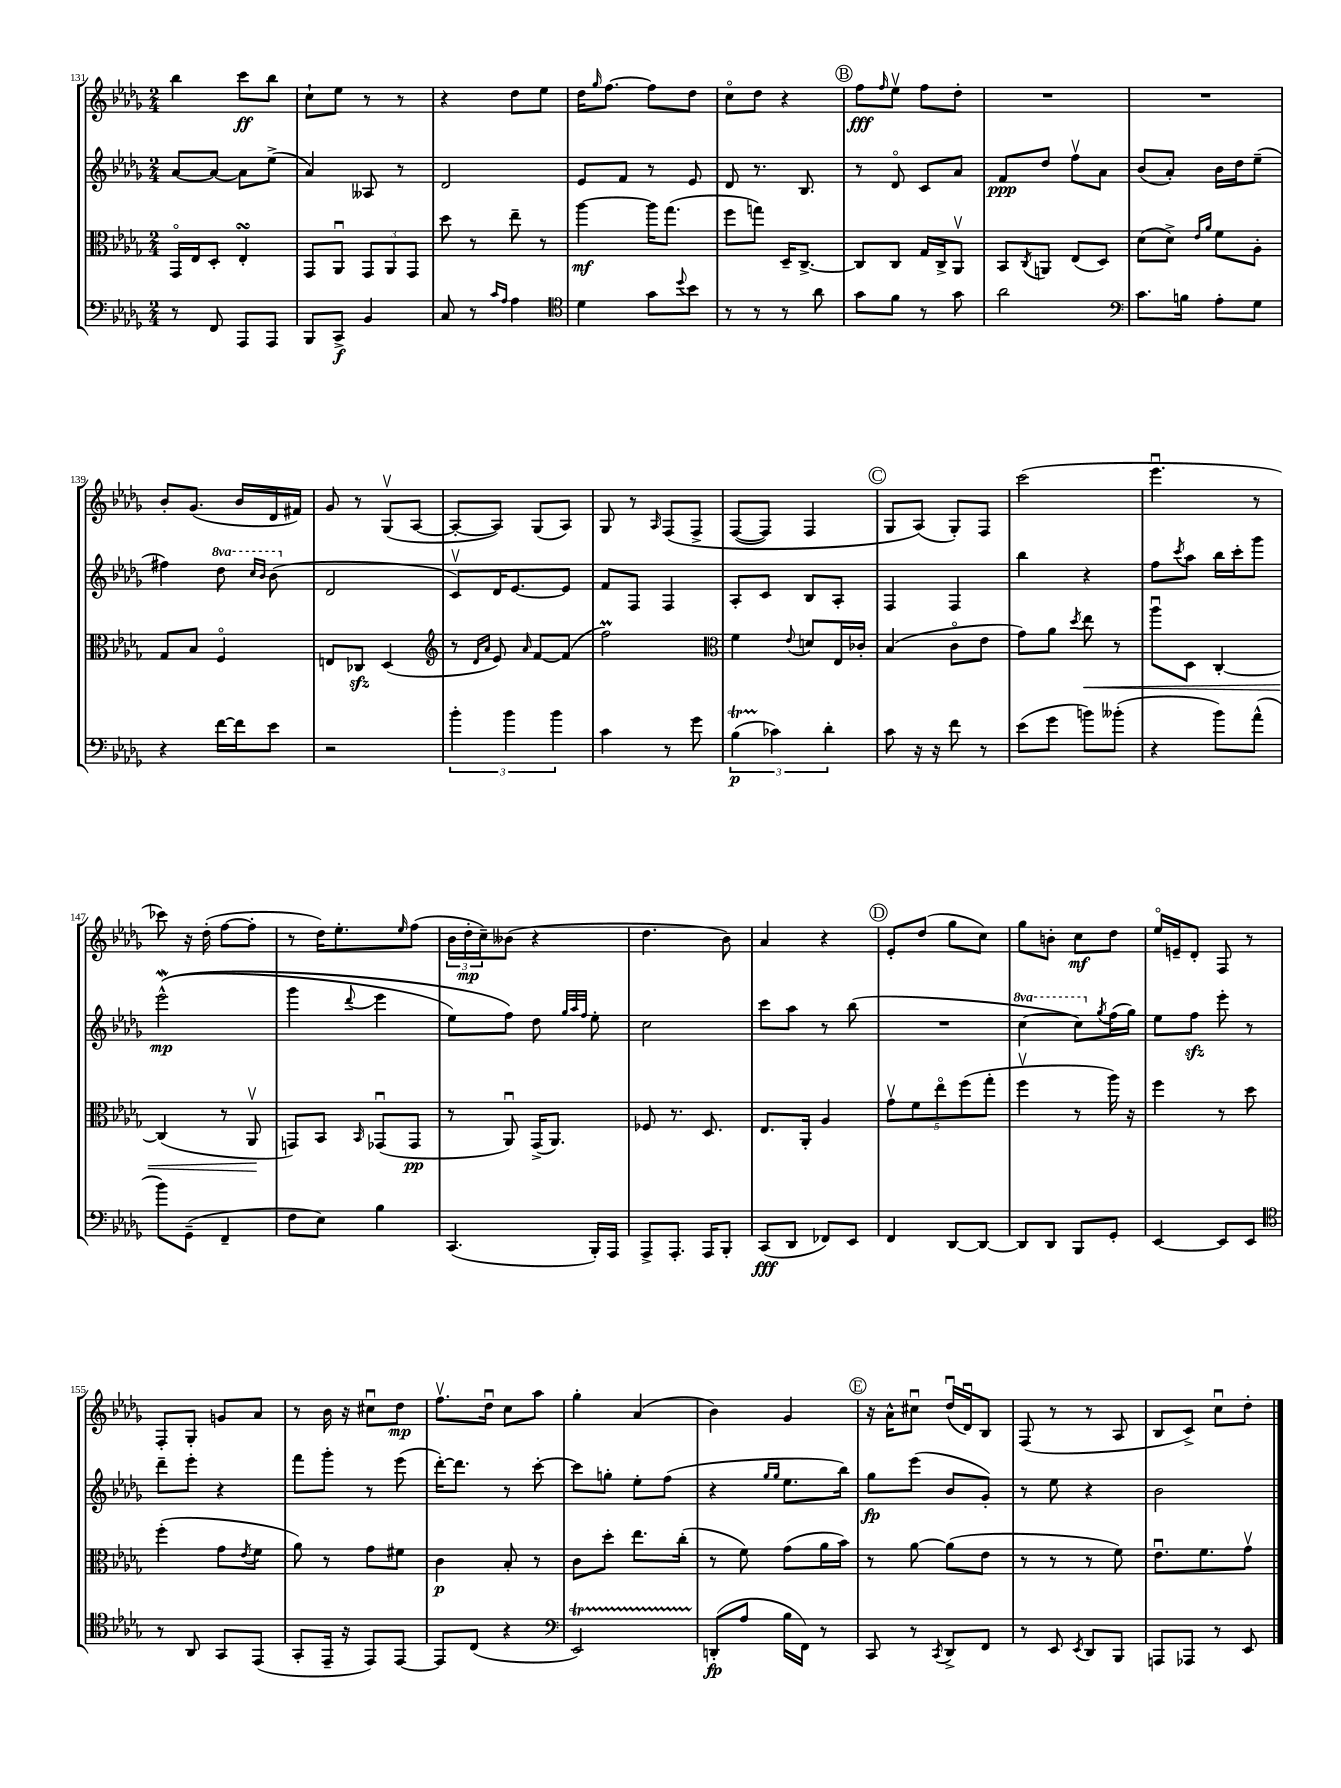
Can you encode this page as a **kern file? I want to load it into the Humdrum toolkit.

**kern	**kern	**kern	**kern
*staff4	*staff3	*staff2	*staff1
*clefF4	*clefC3	*clefG2	*clefG2
*k[b-e-a-d-g-]	*k[b-e-a-d-g-]	*k[b-e-a-d-g-]	*k[b-e-a-d-g-]
*M2/4	*M2/4	*M2/4	*M2/4
8r	16GG-o	[8a-	4bb-
.	16E-	.	.
8FF	8D-'	8a-_	.
8AAA-	4E-'	8a-]	8ccc
8AAA-	.	(8ee-^	8bb-
=	=	=	=
8BBB-	8GG-	4a-)	8cc`
8CC^	8AA-u	.	8ee-
4BB-	12GG-	8A--	8r
.	12AA-	.	.
.	.	8r	8r
.	12GG-	.	.
=	=	=	=
8C	8dd-	2d-	4r
8r	8r	.	.
16qqc	.	.	.
16qqA-	.	.	.
4A-	8ee-~	.	8dd-
.	8r	.	8ee-
=	=	=	=
*clefC4	*	*	*
4d-	[4aa-	8e-	16dd-
.	.	.	16qqgg-
.	.	.	[8.ff
.	.	8f	.
8g-	16aa-]	8r	8ff]
.	(8.gg-	.	.
8qqdd-	.	.	.
8b-	.	8e-	8dd-
=	=	=	=
8r	8ff	8d-	8cco
8r	8gg)	8.r	8dd-
8r	16D-~	.	4r
.	[8.C^	8.B-	.
8a-	.	.	.
=	=	=	=
8g-	8C]	8r	8ff
.	.	.	16qqff
8f	8C	8d-o	8ee-v
8r	16G-	8c	8ff
.	16C^	.	.
8g-	8AA-v	8a-	8dd-'
=	=	=	=
2a-	8BB-	8f	2r
.	8qC	.	.
.	8AA	8dd-	.
.	(8E-	8ffv	.
.	8D-)	8a-	.
=	=	=	=
*clefF4	*	*	*
8.c	(8d-	(8b-	2r
.	8d-^)	8a-')	.
16B	.	.	.
.	16qqe-	.	.
.	16qqa-	.	.
8A-'	8f	16b-	.
.	.	16dd-	.
8G-	8A-'	(8ee-~	.
=	=	=	=
4r	8G-	4ff#)	8b-'
.	8B-	.	(8.g-
[16f	4Fo	8ddd-	.
16f]	.	.	16b-
.	.	16qqccc	.
.	.	16qqbb-	.
8e-	.	(8bb-	16d-
.	.	.	16f#)
=	=	=	=
2r	8E	2d-	8g-
.	8C-	.	8r
.	(4D-	.	(8G-v
.	.	.	[8A-
=	=	=	=
*	*clefG2	*	*
6b-'	8r	8cv)	8A-'_
.	16qqd-	.	.
.	16qqa-	.	.
.	8e-)	16d-	8A-])
6b-	.	.	.
.	.	[8.e-	.
.	16qqa-	.	.
.	[8f	.	(8G-
6b-	.	.	.
.	(8f]	8e-]	8A-)
=	=	=	=
4c	2ff)	8f	8G-
.	.	8F	8r
.	.	.	16qqA-
8r	.	4F	&(8F
8g-	.	.	8F^
=	=	=	=
*	*clefC3	*	*
(6B-	4f	8A-'	([8F
.	.	8c	8F])
6c-)	.	.	.
.	8qqe-	.	.
.	8d	8B-	4F
6d-'	.	.	.
.	16E-	8A-'	.
.	16c-'	.	.
=	=	=	=
8c	(4B-	4F	8G-
16r	.	.	(8A-&)
16r	.	.	.
8f	8co	4F	8G-')
8r	8e-	.	8F
=	=	=	=
(8e-	8g-)	4bb-	(2ccc
8g-	8a-	.	.
.	8qdd-	.	.
8b)	8ee-	4r	.
(8b--'	8r	.	.
=	=	=	=
4r	8aa-u	8ff	4.eee-u
.	.	8qccc	.
.	8D-	8aa-	.
8b-)	[4C'	16bb-	.
.	.	16ccc'	.
(8a-^^	.	8ggg-	8r
=	=	=	=
8b-)	(4C]	&((2eee-^^	8ccc-)
(8GG-~	.	.	16r
.	.	.	(16dd-'
4FF~	8r	.	[8ff
.	8AA-v	.	8ff']
=	=	=	=
8F	8GG)	4ggg-	8r
8E-)	8BB-	.	16dd-)
.	.	.	8.ee-'
.	16qqBB-	8qqddd-	.
4B-	(8GG-u	4eee-	.
.	.	.	16qqee-
.	8GG-	.	(8ff
=	=	=	=
(4.CC	8r	8ee-)	24b-
.	.	.	24dd-'
.	.	.	24cc~)
.	8AA-u)	8ff&)	(8b--
.	(16GG-^	8dd-	4r
.	8.AA-)	.	.
.	.	32qqgg-	.
.	.	32qqaa-	.
.	.	32qqff	.
16BBB-')	.	8ee-'	.
16AAA-	.	.	.
=	=	=	=
8AAA-^	8F-	2cc	4.dd-
8.AAA-'	8.r	.	.
16AAA-	8.D-	.	.
8BBB-'	.	.	8b-)
=	=	=	=
(8CC	8.E-	8ccc	4a-
8DD-	.	8aa-	.
.	16AA-'	.	.
8FF-)	4A-	8r	4r
8EE-	.	(8bb-	.
=	=	=	=
4FF	10g-v	2r	8e-'
.	10f	.	.
.	.	.	(8dd-
.	10ee-o	.	.
[8DD-	.	.	8gg-
.	(10ff	.	.
8DD-_	.	.	8cc)
.	10gg-'	.	.
=	=	=	=
8DD-]	4ffv	[4ccc	8gg-
8DD-	.	.	8b'
8BBB-	8r	8ccc])	8cc
.	.	8qgg-	.
8GG-'	16aa-)	(16ff	8dd-
.	16r	16gg-)	.
=	=	=	=
[4EE-	4ff	8ee-	16ee-o
.	.	.	16e~
.	.	8ff	8d-'
8EE-]	8r	8eee-'	8F
8EE-	8dd-	8r	8r
=	=	=	=
*clefC4	*	*	*
8r	(4ff'	8ddd-~	8F'
8AA-	.	8eee-'	8G-'
8GG-	8g-	4r	8g
.	8qe-	.	.
(8EE-	8f	.	8a-
=	=	=	=
8GG-'	8a-)	8fff	8r
16EE-~	8r	8ggg-'	16b-
16r	.	.	16r
8EE-)	8g-	8r	8cc#u
[8EE-	8f#	(8eee-	8dd-
=	=	=	=
8EE-]	4c	[16ddd-')	8.ffv
.	.	8.ddd-]	.
(8C	.	.	.
.	.	.	16dd-u
4r	8B-'	8r	8cc
.	8r	[8ccc'	8aa-
=	=	=	=
*clefF4	*	*	*
2EE-)	8c	8ccc]	4gg-'
.	8dd-'	8gg'	.
.	8.ee-	8ee-'	(4a-
.	.	(8ff	.
.	(16cc'	.	.
=	=	=	=
(8DD'	8r	4r	4b-)
8A-	8f)	.	.
.	.	16qqgg-	.
.	.	16qqgg-	.
16B-	(8g-	8.ee-	4g-
16FF)	.	.	.
8r	16a-	.	.
.	16b-)	16bb-)	.
=	=	=	=
8CC	8r	8gg-	16r
.	.	.	16a-^^
8r	[8a-	(8eee-	8cc#u
8qCC	.	.	.
8DD-^	(8a-]	8b-	(16dd-u
.	.	.	16d-u)
8FF	8e-	8g-')	8B-
=	=	=	=
8r	8r	8r	(8F
8EE-	8r	8ee-	8r
8qEE-	.	.	.
8DD-	8r	4r	8r
8BBB-	8f)	.	8A-
=	=	=	=
8AAA	8.e-u	2b-	8B-
8AAA-	.	.	8c^)
.	8.f	.	.
8r	.	.	8ccu
8EE-	8g-v	.	8dd-'
==	==	==	==
*-	*-	*-	*-
